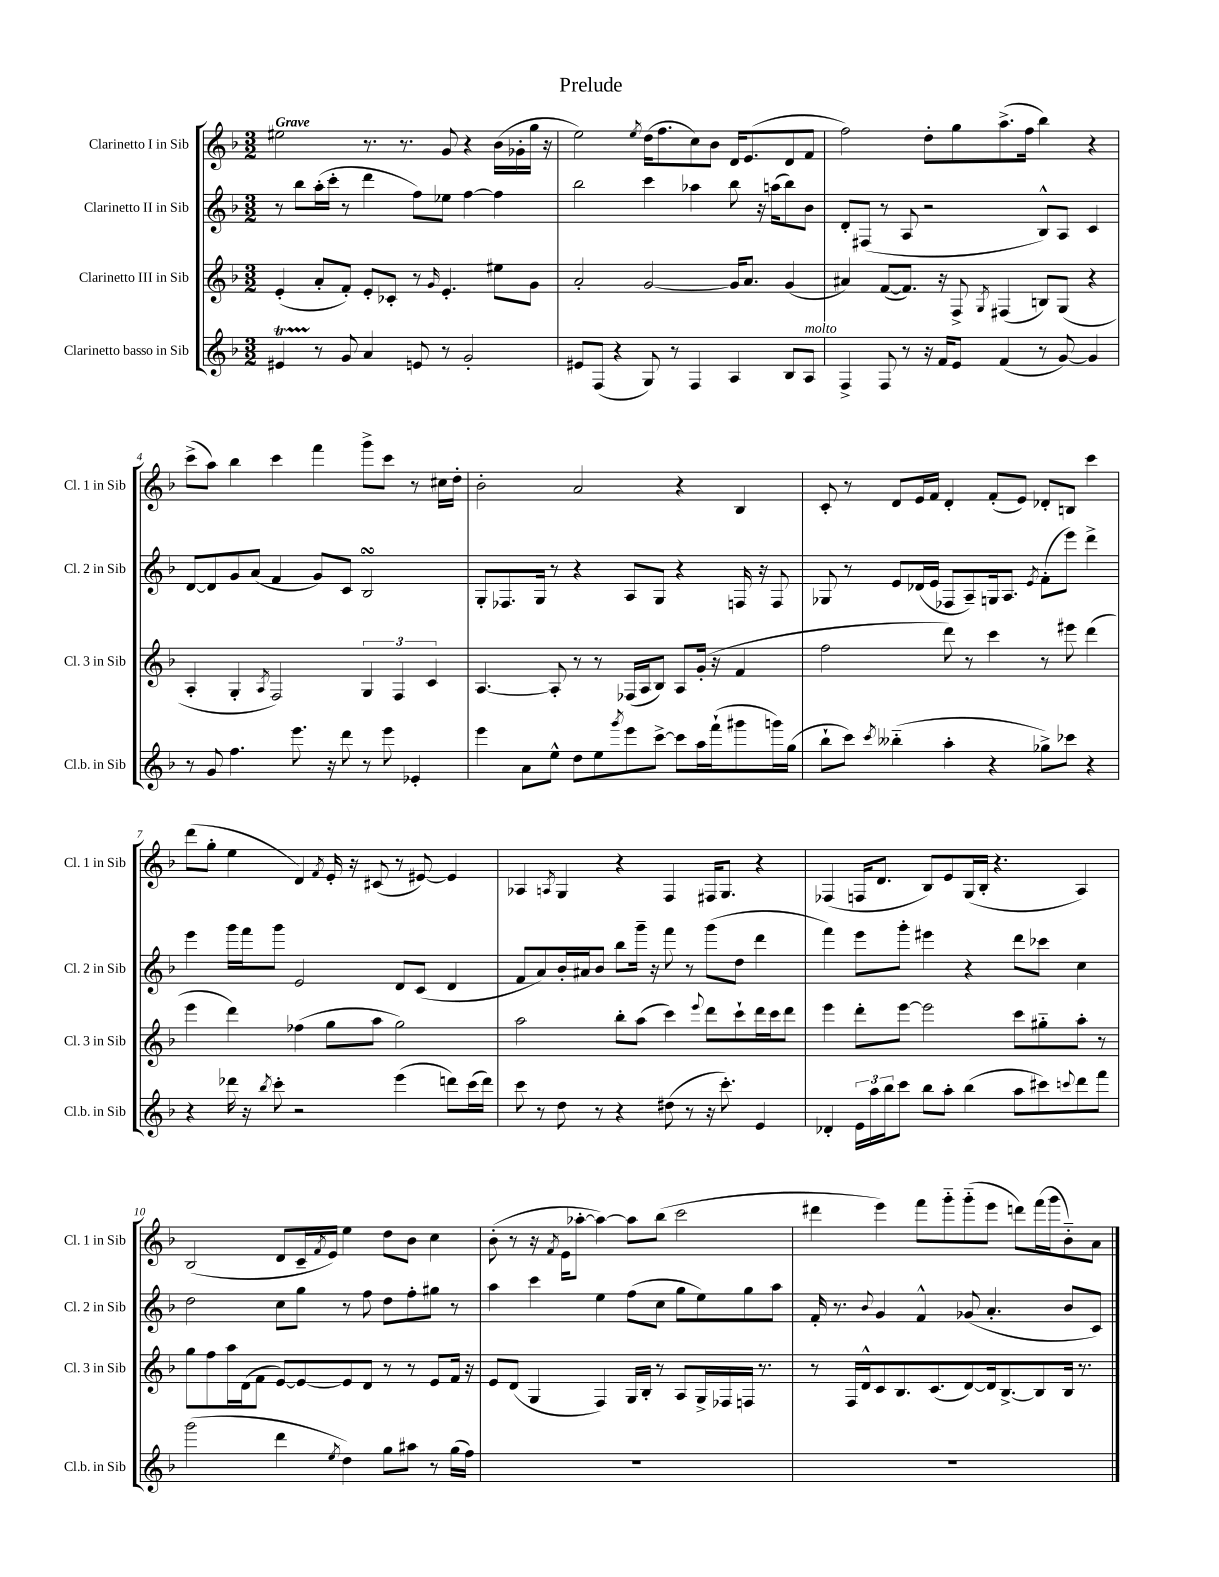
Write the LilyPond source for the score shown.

\header { title = "Prelude" }
<<
\new StaffGroup <<
\new Staff = "s0" \with { instrumentName = "Clarinetto I in Sib" shortInstrumentName = "Cl. 1 in Sib" } {
    \clef treble \key f \major \numericTimeSignature \time 3/2 \tempo "Grave"
    eis''2 r8. r8. g'8 r4 bes'16( ges'16-. g''16 r16 |
    e''2) \acciaccatura { e''8 } d''16( f''8. c''8) bes'8 d'16 e'8.( d'8 f'8 |
    f''2) d''8-. g''8 a''8.->( f''16 bes''4) r4 |
    c'''8->( a''8) bes''4 c'''4 f'''4 g'''8-> c'''8 r8 cis''16 d''16-. |
    bes'2-. a'2 r4 bes4 |
    c'8-. r8 d'8 e'16 f'16 d'4-. f'8-.( e'8) des'8-. b8 c'''4 |
    d'''8( g''8-. e''4 d'4) \acciaccatura { f'8 } e'16-. r16 cis'8( r8 eis'8~) eis'4 |
    aes4 \acciaccatura { a8 } g4 r4 f4 fis16 g8. r4 |
    fes4( f16 d'8. bes8) e'8 g16( bes16-. r4. a4) |
    bes2( d'8 c'16-- \acciaccatura { f'8 } e'16) e''4 d''8 bes'8 c''4 |
    bes'8-.( r8 r16 \acciaccatura { f'8 } e'16 aes''8~-. aes''4~) aes''8 bes''8( c'''2 |
    dis'''4 e'''4) f'''8 g'''8-_ g'''8-_( e'''8 d'''8) f'''16( g'''16 bes'8-_) a'8 \bar "|." |
}
\new Staff = "s1" \with { instrumentName = "Clarinetto II in Sib" shortInstrumentName = "Cl. 2 in Sib" } {
    \clef treble \key f \major \numericTimeSignature \time 3/2
    r8 bes''8 a''16-.( c'''16-. r8 d'''4 f''8) ees''8 f''4~ f''4 |
    bes''2 c'''4 aes''4 bes''8 r16 a''16( bes''8) bes'8 |
    d'8-. fis8( r8 a8 r2 bes8-^) a8 c'4 |
    d'8~ d'8 g'8 a'8( f'4 g'8) c'8 bes2\turn |
    g8-. fes8. g16 r8 r4 a8 g8 r4 f16 r16 f8 |
    ges8 r8 e'8 des'16( e'16 fes8 a8--) g16 a8. \acciaccatura { e'8 } f'8-.( e'''8) d'''4-> |
    e'''4 g'''16 f'''16 g'''8 e'2 d'8 c'8( d'4 |
    f'8 a'8) bes'16-. ais'16 bes'8 bes''8 g'''16-- r16 f'''8 r8 g'''8( d''8 d'''4 |
    f'''4) e'''8 g'''8-. eis'''4 r4 d'''8 ces'''8 c''4 |
    d''2 c''8 g''8 r8 f''8 d''8 f''8-. gis''8 r8 |
    a''4 c'''4 e''4 f''8( c''8 g''8 e''8) g''8 a''8 |
    f'16-. r8. \appoggiatura { bes'8 } g'4 f'4-^ ges'8( a'4.-. bes'8 c'8) \bar "|." |
}
\new Staff = "s2" \with { instrumentName = "Clarinetto III in Sib" shortInstrumentName = "Cl. 3 in Sib" } {
    \clef treble \key f \major \numericTimeSignature \time 3/2
    e'4-.( a'8-. f'8-.) e'8-. ces'8-. r8 \grace { g'16 } e'4.-. eis''8 g'8 |
    a'2-. g'2~ g'16 a'8. g'4( |
    ais'4) f'8~( f'8.) r16 f8-> \acciaccatura { g8 } fis4( b8) g8( r4 |
    a4-. g4-. \acciaccatura { a8 } f2) \tuplet 3/2 { g4 f4 c'4 } |
    a4.~ a8-. r8 r8 fes16( a16 bes8) a8 g'16-.( r16 f'4 |
    f''2 d'''8) r8 c'''4 r8 eis'''8 d'''4( |
    e'''4 d'''4) fes''4( g''8 a''8 g''2) |
    a''2 bes''8-. a''8( c'''4) \appoggiatura { e'''8 } d'''8 c'''8-! d'''16 c'''16 d'''8 |
    e'''4 d'''8-. e'''8~ e'''2 c'''8 gis''8-_ a''8-. r8 |
    g''8 f''8 a''16 d'16( f'8 e'8~) e'8~ e'8 d'8 r8 r8 e'8 f'16 r16 |
    e'8 d'8( g4 f4) g16 bes16-. r8 a8 g16-> fes16 f16 r8. |
    r8 f16 d'16-^ c'8 bes8. c'8.( d'8~) d'16 bes8.~-> bes8 bes16 r8. \bar "|." |
}
\new Staff = "s3" \with { instrumentName = "Clarinetto basso in Sib" shortInstrumentName = "Cl.b. in Sib" } {
    \clef treble \key f \major \numericTimeSignature \time 3/2
    eis'4\startTrillSpan r8\stopTrillSpan g'8 a'4 e'8 r8 g'2-. |
    eis'8 f8( r4 g8) r8 f4 a4 bes8 a8^\markup { \italic "molto" } |
    f4-> f8 r8 r16 f'16 e'8 f'4( r8 g'8~) g'4 |
    r8 g'8 f''4. e'''8. r16 d'''8 r8 e'''8 ees'4-. |
    e'''4 a'8 e''8-^ d''8 e''8 \acciaccatura { g'''8 } e'''8 c'''8~-> c'''8 a''16 f'''16-!( gis'''8 g'''16) g''16( |
    bes''8-! c'''8) \acciaccatura { c'''8 } beses''4-_( a''4-. r4 ges''8->) ces'''8 r4 |
    r4 des'''16 r16 \acciaccatura { bes''8 } c'''8-. r2 e'''4( d'''8) c'''16( d'''16) |
    c'''8 r8 d''8 r8 r4 dis''8( r8 r16 c'''8.-.) e'4 |
    des'4-. \tuplet 3/2 { e'16 a''16 bes''16 } c'''8 bes''8 a''8-. bes''4( a''8 cis'''8) \appoggiatura { c'''8 } d'''8 f'''8 |
    g'''2( d'''4 \acciaccatura { e''8 } d''4) g''8 ais''8 r8 g''16( f''16) |
    R1. |
    R1. \bar "|." |
}
>>
>>
